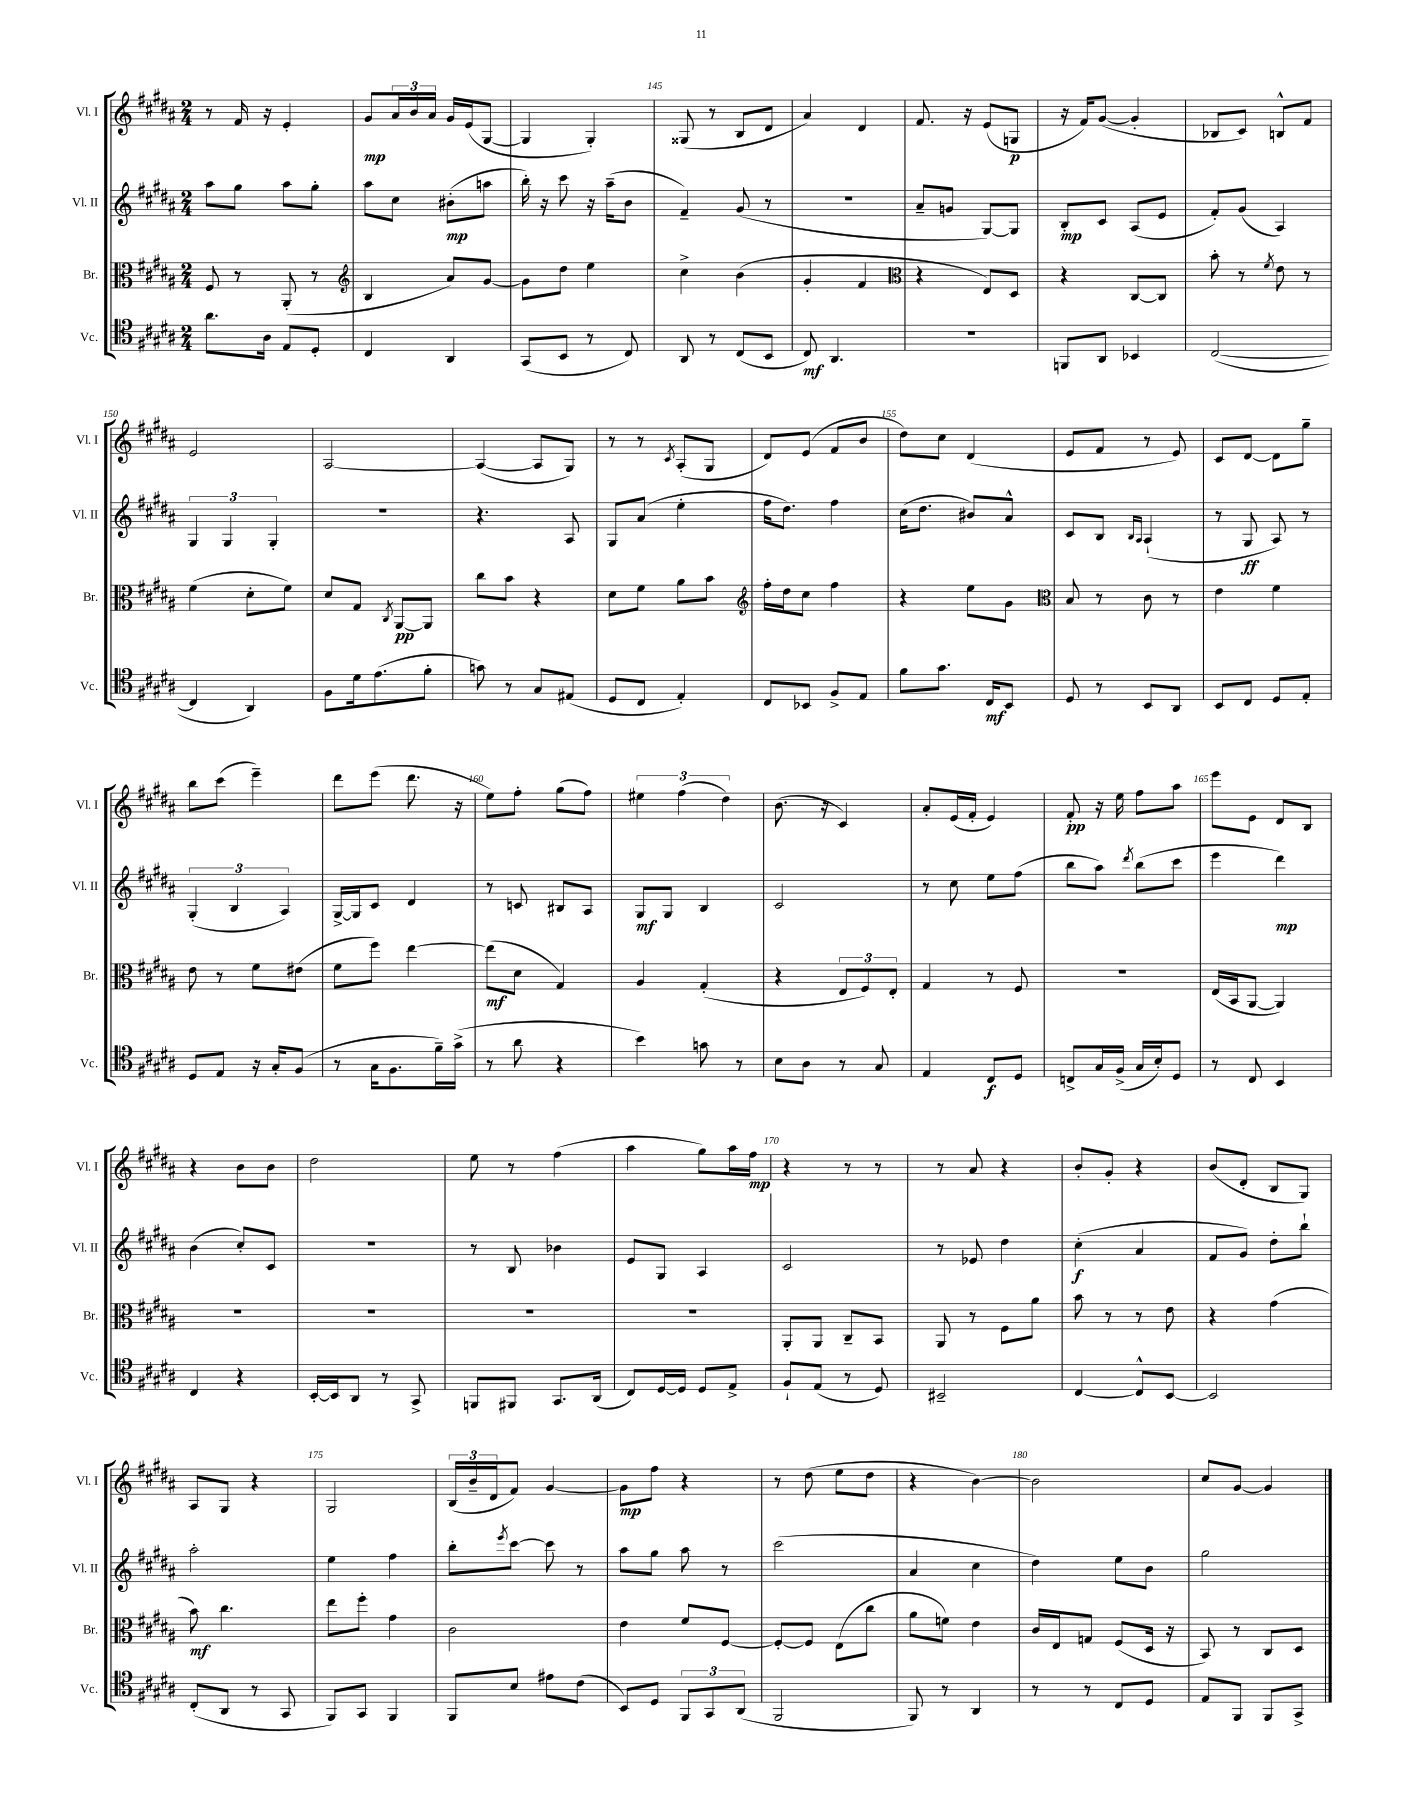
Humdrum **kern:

**kern	**kern	**kern	**kern
*staff4	*staff3	*staff2	*staff1
*clefC4	*clefC3	*clefG2	*clefG2
*k[f#c#g#d#a#]	*k[f#c#g#d#a#]	*k[f#c#g#d#a#]	*k[f#c#g#d#a#]
*M2/4	*M2/4	*M2/4	*M2/4
8.a#	8F#	8aa#	8r
.	8r	8gg#	16f#
16A#	.	.	16r
8E	(8AA#'	8aa#	4e'
8D#'	8r	8gg#'	.
=	=	=	=
*	*clefG2	*	*
4C#	4B	8aa#	8g#
.	.	8cc#	24a#
.	.	.	24b
.	.	.	24a#
4AA#	8a#)	(8b#'	16g#
.	.	.	(16e
.	[8g#	8aa	[8G#
=	=	=	=
(8GG#	8g#]	16bb')	4G#]
.	.	16r	.
8BB	8dd#	8ccc#	.
8r	4ee	16r	4G#')
.	.	(16aa#~	.
8C#)	.	8b	.
=	=	=	=
8AA#	4cc#^	4f#~)	(8G##
8r	.	.	8r
(8C#	(4b	(8g#	8B
8BB	.	8r	8d#
=	=	=	=
8C#)	4g#'	2r	4a#)
4.AA#	.	.	.
.	4f#	.	4d#
=	=	=	=
*	*clefC3	*	*
2r	4r	8a#~	8.f#
.	.	8g	.
.	.	.	16r
.	8E)	[8G#)	(8e
.	8D#	8G#]	8G
=	=	=	=
8FF	4r	8B'	16r
.	.	.	16f#)
8AA#	.	8c#	([8g#
4BB-	[8C#	(8A#	4g#']
.	8C#]	8e	.
=	=	=	=
([2C#	8b'	8f#')	8B-
.	8r	(8g#	8c#)
.	8qf#	.	.
.	8e	4A#)	8B^^
.	8r	.	8f#
=	=	=	=
4C#]	(4f#	6G#	2e
.	.	6G#	.
4AA#)	8d#'	.	.
.	.	6G#'	.
.	8f#)	.	.
=	=	=	=
8F#	8d#	2r	[2A#
16d#	8G#	.	.
(8.e	.	.	.
.	8qC#	.	.
.	[8AA#	.	.
8f#'	8AA#]	.	.
=	=	=	=
8g)	8cc#	4.r	(4A#_
8r	8b	.	.
8G#	4r	.	8A#]
(8E#	.	8A#	8G#)
=	=	=	=
8D#	8d#	8G#	8r
8C#	8f#	(8a#	8r
.	.	.	8qc#
4E')	8a#	4ee'	(8A#'
.	8b	.	8G#
=	=	=	=
*	*clefG2	*	*
8C#	16ff#'	16ff#	8d#)
.	16dd#	8.dd#)	.
8BB-	8cc#	.	(8e
8F#^	4ff#	4ff#	8f#
8E	.	.	8b
=	=	=	=
8f#	4r	(16cc#	8dd#)
.	.	8.dd#	.
8.g#	.	.	8cc#
.	8ee	8b#)	(4d#
16C#	.	.	.
8BB	8g#	8a#^^	.
=	=	=	=
*	*clefC3	*	*
8D#	8B	8c#	8e
8r	8r	8B	8f#
.	.	16qqB	.
.	.	16qqA#	.
8BB	8c#	(4A#`	8r
8AA#	8r	.	8e)
=	=	=	=
8BB	4e	8r	8c#
8C#	.	8G#	[8d#
8D#	4f#	8A#)	8d#]
8E'	.	8r	8gg#~
=	=	=	=
8D#	8e	(6G#'	8bb
8E	8r	.	(8ccc#
.	.	6B	.
16r	8f#	.	4eee~)
16G#'	.	.	.
.	.	6A#)	.
(8F#	(8e#	.	.
=	=	=	=
8r	8f#	[16G#^	8ddd#
.	.	16G#]	.
16G#	8ff#)	8c#	(8eee
8.F#	.	.	.
.	[4ee	4d#	8.ddd#
16f#~)	.	.	.
(16g#^	.	.	16r
=	=	=	=
8r	(8ee]	8r	8ee)
8a#	8d#	8c	8ff#'
4r	4G#)	8B#	(8gg#
.	.	8A#	8ff#)
=	=	=	=
4b)	4A#	8G#	6ee#
.	.	8G#	.
.	.	.	(6ff#
8g	(4G#'	4B	.
.	.	.	6dd#)
8r	.	.	.
=	=	=	=
8B	4r	2c#	(8.b
8A#	.	.	.
.	.	.	16r
8r	12E	.	4c#)
.	12F#)	.	.
8G#	.	.	.
.	12E'	.	.
=	=	=	=
4E	4G#	8r	8a#'
.	.	8cc#	(16e
.	.	.	16f#'
8C#	8r	8ee	4e)
8D#	8F#	(8ff#	.
=	=	=	=
8C^	2r	8bb	8f#'
16G#	.	8aa#)	16r
(16F#^	.	.	16ee
.	.	8qddd#	.
16G#	.	(8bb	8ff#
16B')	.	.	.
8D#	.	8ccc#	8aa#
=	=	=	=
8r	(16E	4eee	8eee
.	16BB	.	.
8C#	[8AA#	.	8e
4BB	4AA#])	4ddd#)	8d#
.	.	.	8B
=	=	=	=
4C#	2r	(4b	4r
4r	.	8cc#')	8b
.	.	8c#	8b
=	=	=	=
[16BB'	2r	2r	2dd#
16BB]	.	.	.
8AA#	.	.	.
8r	.	.	.
8GG#^	.	.	.
=	=	=	=
8FF	2r	8r	8ee
8FF#	.	8B	8r
8.GG#	.	4b-	(4ff#
(16AA#	.	.	.
=	=	=	=
8C#)	2r	8e	4aa#
[16D#	.	8G#	.
16D#]	.	.	.
8D#	.	4A#	8gg#)
8E^	.	.	16aa#
.	.	.	16ff#
=	=	=	=
8F#`	8AA#'	2c#	4r
(8E	8AA#	.	.
8r	8C#~	.	8r
8D#)	8BB	.	8r
=	=	=	=
2BB#~	8AA#	8r	8r
.	8r	8e-	8a#
.	8F#	4dd#	4r
.	8a#	.	.
=	=	=	=
[4C#	8b	(4cc#'	8b'
.	8r	.	8g#'
8C#^^]	8r	4a#	4r
[8BB	8e	.	.
=	=	=	=
2BB]	4r	8f#	(8b
.	.	8g#)	8d#'
.	(4g#	8dd#'	8B
.	.	8bb`	8G#)
=	=	=	=
(8C#'	8b)	2aa#'	8A#
8AA#	4.cc#	.	8G#
8r	.	.	4r
8GG#	.	.	.
=	=	=	=
8FF#)	8ee	4ee	2G#
8GG#	8ff#'	.	.
4FF#	4g#	4ff#	.
=	=	=	=
8FF#	2c#	8bb'	(24B
.	.	.	24b~
.	.	.	24d#
.	.	8qeee	.
8B	.	[8ccc#	8f#)
8e#	.	8ccc#]	[4g#
(8c#	.	8r	.
=	=	=	=
8BB)	4e	8aa#	8g#]
8D#	.	8gg#	8ff#
12FF#	8f#	8aa#	4r
12GG#	.	.	.
.	[8F#	8r	.
(12AA#	.	.	.
=	=	=	=
2FF#	8F#'_	(2ccc#	8r
.	8F#]	.	(8dd#
.	(8E	.	8ee
.	8cc#	.	8dd#
=	=	=	=
8FF#)	8a#	4a#	4r
8r	8f)	.	.
4AA#	4e	4cc#	[4b)
=	=	=	=
8r	16c#	4dd#)	2b]
.	16E	.	.
8r	8G	.	.
8C#	(8F#	8ee	.
8D#	16D#	8b	.
.	16r	.	.
=	=	=	=
8E	8BB)	2gg#	8cc#
8FF#	8r	.	[8g#
8FF#	8C#	.	4g#]
8GG#^	8D#	.	.
==	==	==	==
*-	*-	*-	*-
